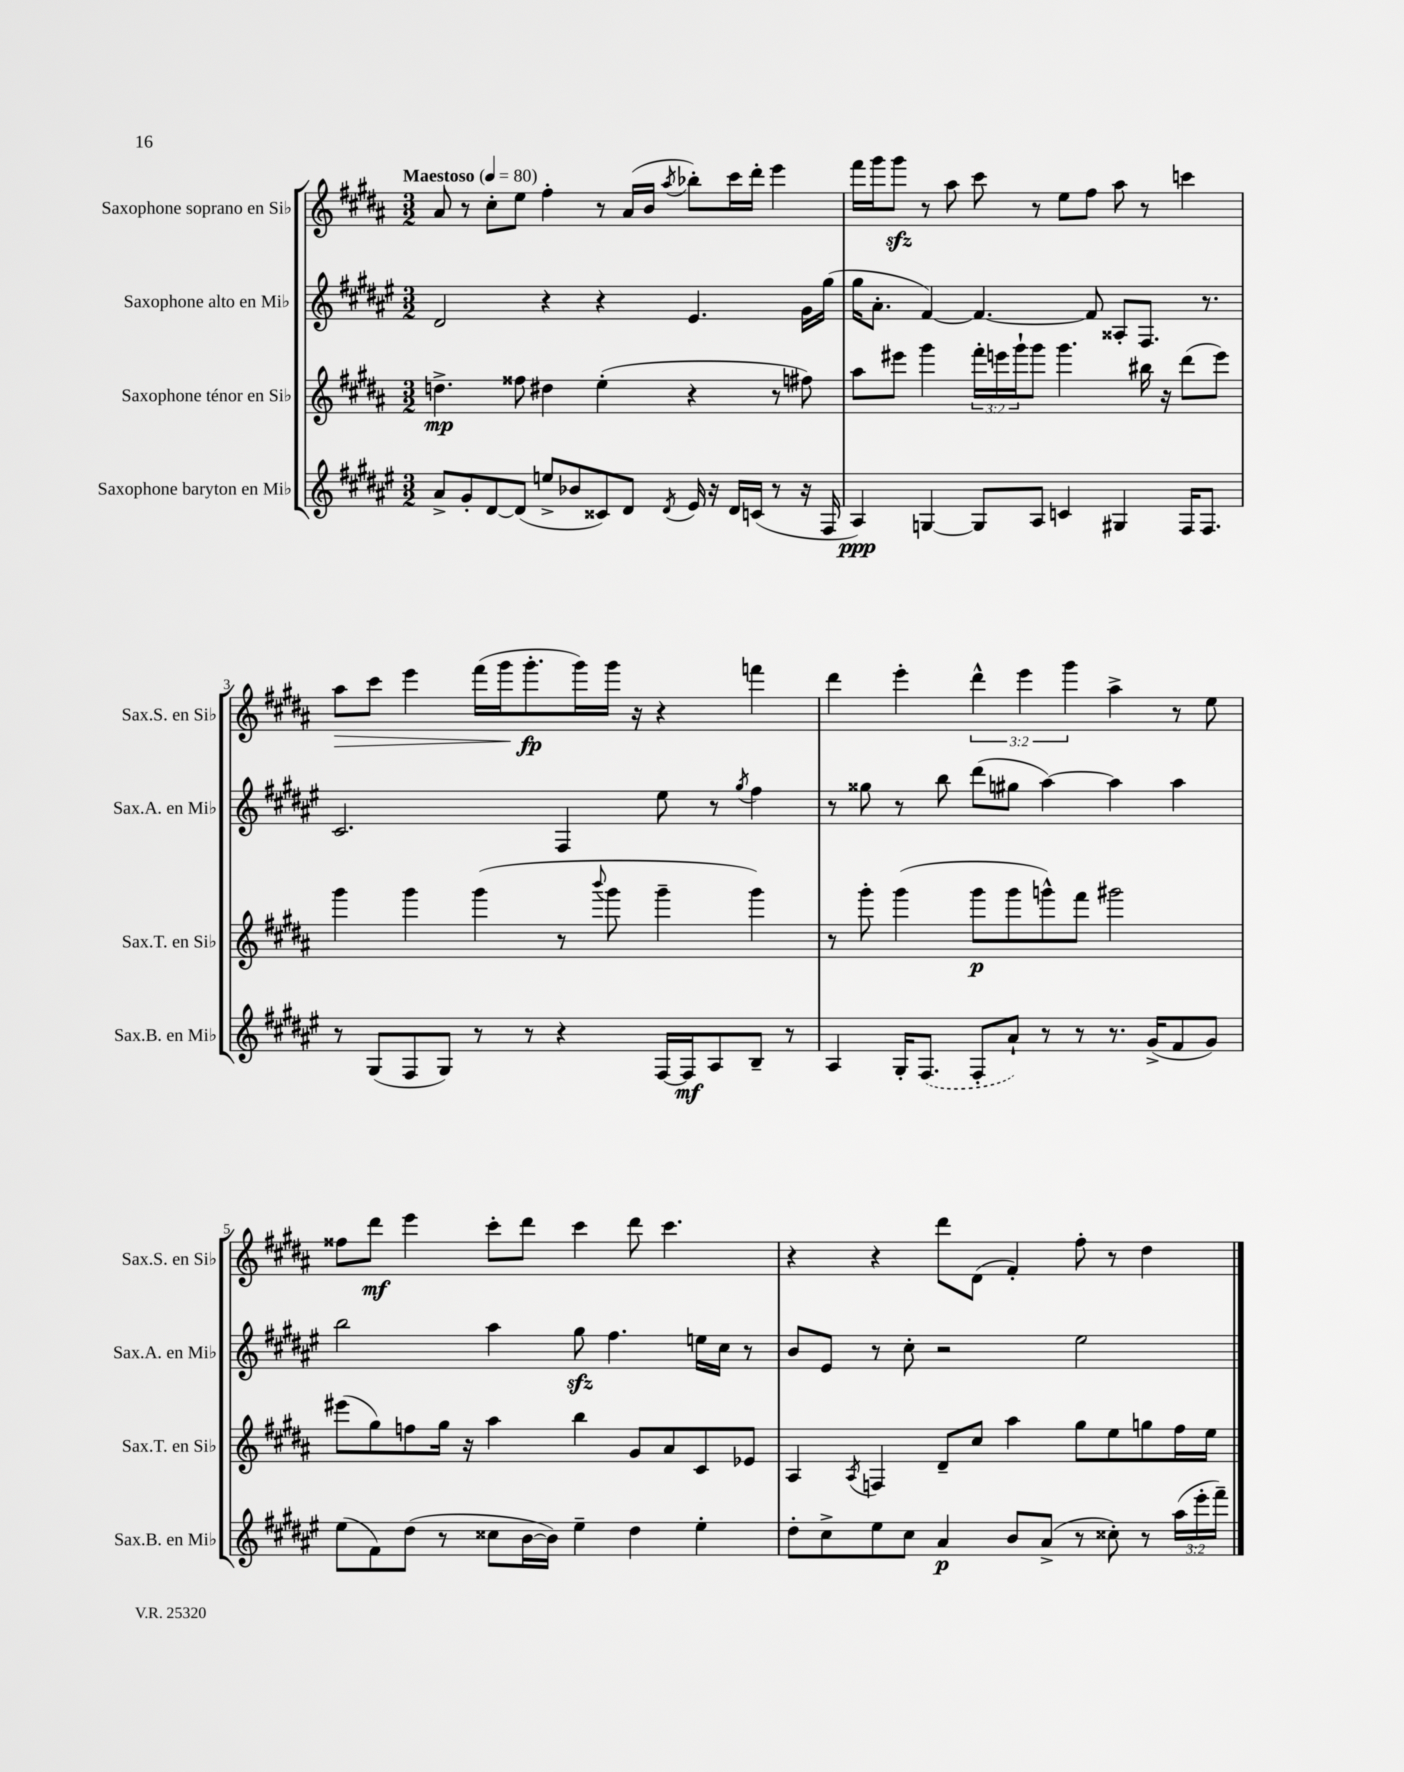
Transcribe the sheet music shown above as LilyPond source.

<<
\new StaffGroup <<
\new Staff = "s0" \with { instrumentName = "Saxophone soprano en Sib" shortInstrumentName = "Sax.S. en Sib" } {
    \clef treble \key b \major \numericTimeSignature \time 3/2 \override Staff.TupletNumber.text = #tuplet-number::calc-fraction-text \tempo "Maestoso" 4 = 80
    ais'8 r8 cis''8-. e''8 fis''4-. r8 ais'16( b'16 \acciaccatura { ais''8 } bes''8-.) cis'''16 dis'''16-. e'''4 |
    fis'''16 gis'''16 gis'''8\sfz r8 ais''8 cis'''8 r8 e''8 fis''8 ais''8 r8 c'''4 |
    ais''8\> cis'''8 e'''4 fis'''16( gis'''16\! gis'''8.-.\fp gis'''16) gis'''16 r16 r4 f'''4 |
    dis'''4 e'''4-. \tuplet 3/2 { dis'''4-^ e'''4 gis'''4 } ais''4-> r8 e''8 |
    fisis''8 dis'''8\mf e'''4 cis'''8-. dis'''8 cis'''4 dis'''8 cis'''4. |
    r4 r4 dis'''8 dis'8( fis'4-.) fis''8-. r8 dis''4 \bar "|." |
}
\new Staff = "s1" \with { instrumentName = "Saxophone alto en Mib" shortInstrumentName = "Sax.A. en Mib" } {
    \clef treble \key fis \major \numericTimeSignature \time 3/2
    dis'2 r4 r4 eis'4. gis'16 gis''16( |
    gis''16 ais'8.-. fis'4~) fis'4.~ fis'8 aisis8-. fis8. r8. |
    cis'2. fis4 eis''8 r8 \acciaccatura { gis''8 } fis''4 |
    r8 gisis''8 r8 b''8 dis'''8( gis''8 ais''4~) ais''4 ais''4 |
    b''2 ais''4 gis''8\sfz fis''4. e''16 cis''16 r8 |
    b'8 eis'8 r8 cis''8-. r2 eis''2 \bar "|." |
}
\new Staff = "s2" \with { instrumentName = "Saxophone ténor en Sib" shortInstrumentName = "Sax.T. en Sib" } {
    \clef treble \key b \major \numericTimeSignature \time 3/2 \override Staff.TupletNumber.text = #tuplet-number::calc-fraction-text
    d''4.->\mp fisis''8 dis''4 e''4-.( r4 r8 fis''8) |
    ais''8 eis'''8 gis'''4 \tuplet 3/2 { fis'''16-. e'''16 gis'''16-! } gis'''8 gis'''4. bis''16 r16 dis'''8( e'''8) |
    gis'''4 gis'''4 gis'''4( r8 \appoggiatura { b'''8 } gis'''8 gis'''4-- gis'''4) |
    r8 gis'''8-. gis'''4( gis'''8\p gis'''8 g'''8-^) fis'''8 gis'''2 |
    eis'''8( gis''8) f''8 gis''16 r16 ais''4 b''4 gis'8 ais'8 cis'8 ees'8 |
    ais4 \acciaccatura { ais8 } f4 dis'8-- cis''8 ais''4 gis''8 e''8 g''8 fis''16 e''16 \bar "|." |
}
\new Staff = "s3" \with { instrumentName = "Saxophone baryton en Mib" shortInstrumentName = "Sax.B. en Mib" } {
    \clef treble \key fis \major \numericTimeSignature \time 3/2 \override Staff.TupletNumber.text = #tuplet-number::calc-fraction-text
    ais'8-> gis'8-. dis'8~ dis'8( e''8-> bes'8 cisis'8) dis'8 \acciaccatura { dis'8 } eis'16 r16 dis'16 c'16( r8 r16 fis16 |
    ais4\ppp) g4~ g8 ais8 c'4 gis4 fis16 fis8. |
    r8 gis8( fis8 gis8) r8 r8 r4 fis16~ fis16\mf ais8 b8-- r8 |
    ais4 gis16-. \once \slurDashed fis8.( fis8-. ais'8-!) r8 r8 r8. gis'16->( fis'8 gis'8) |
    eis''8( fis'8) dis''8( r8 cisis''8 b'16~ b'16) eis''4-- dis''4 eis''4-. |
    dis''8-. cis''8-> eis''8 cis''8 ais'4\p b'8 ais'8->( r8 cisis''8-.) r8 \tuplet 3/2 { ais''16( eis'''16-. fis'''16--) } \bar "|." |
}
>>
>>
